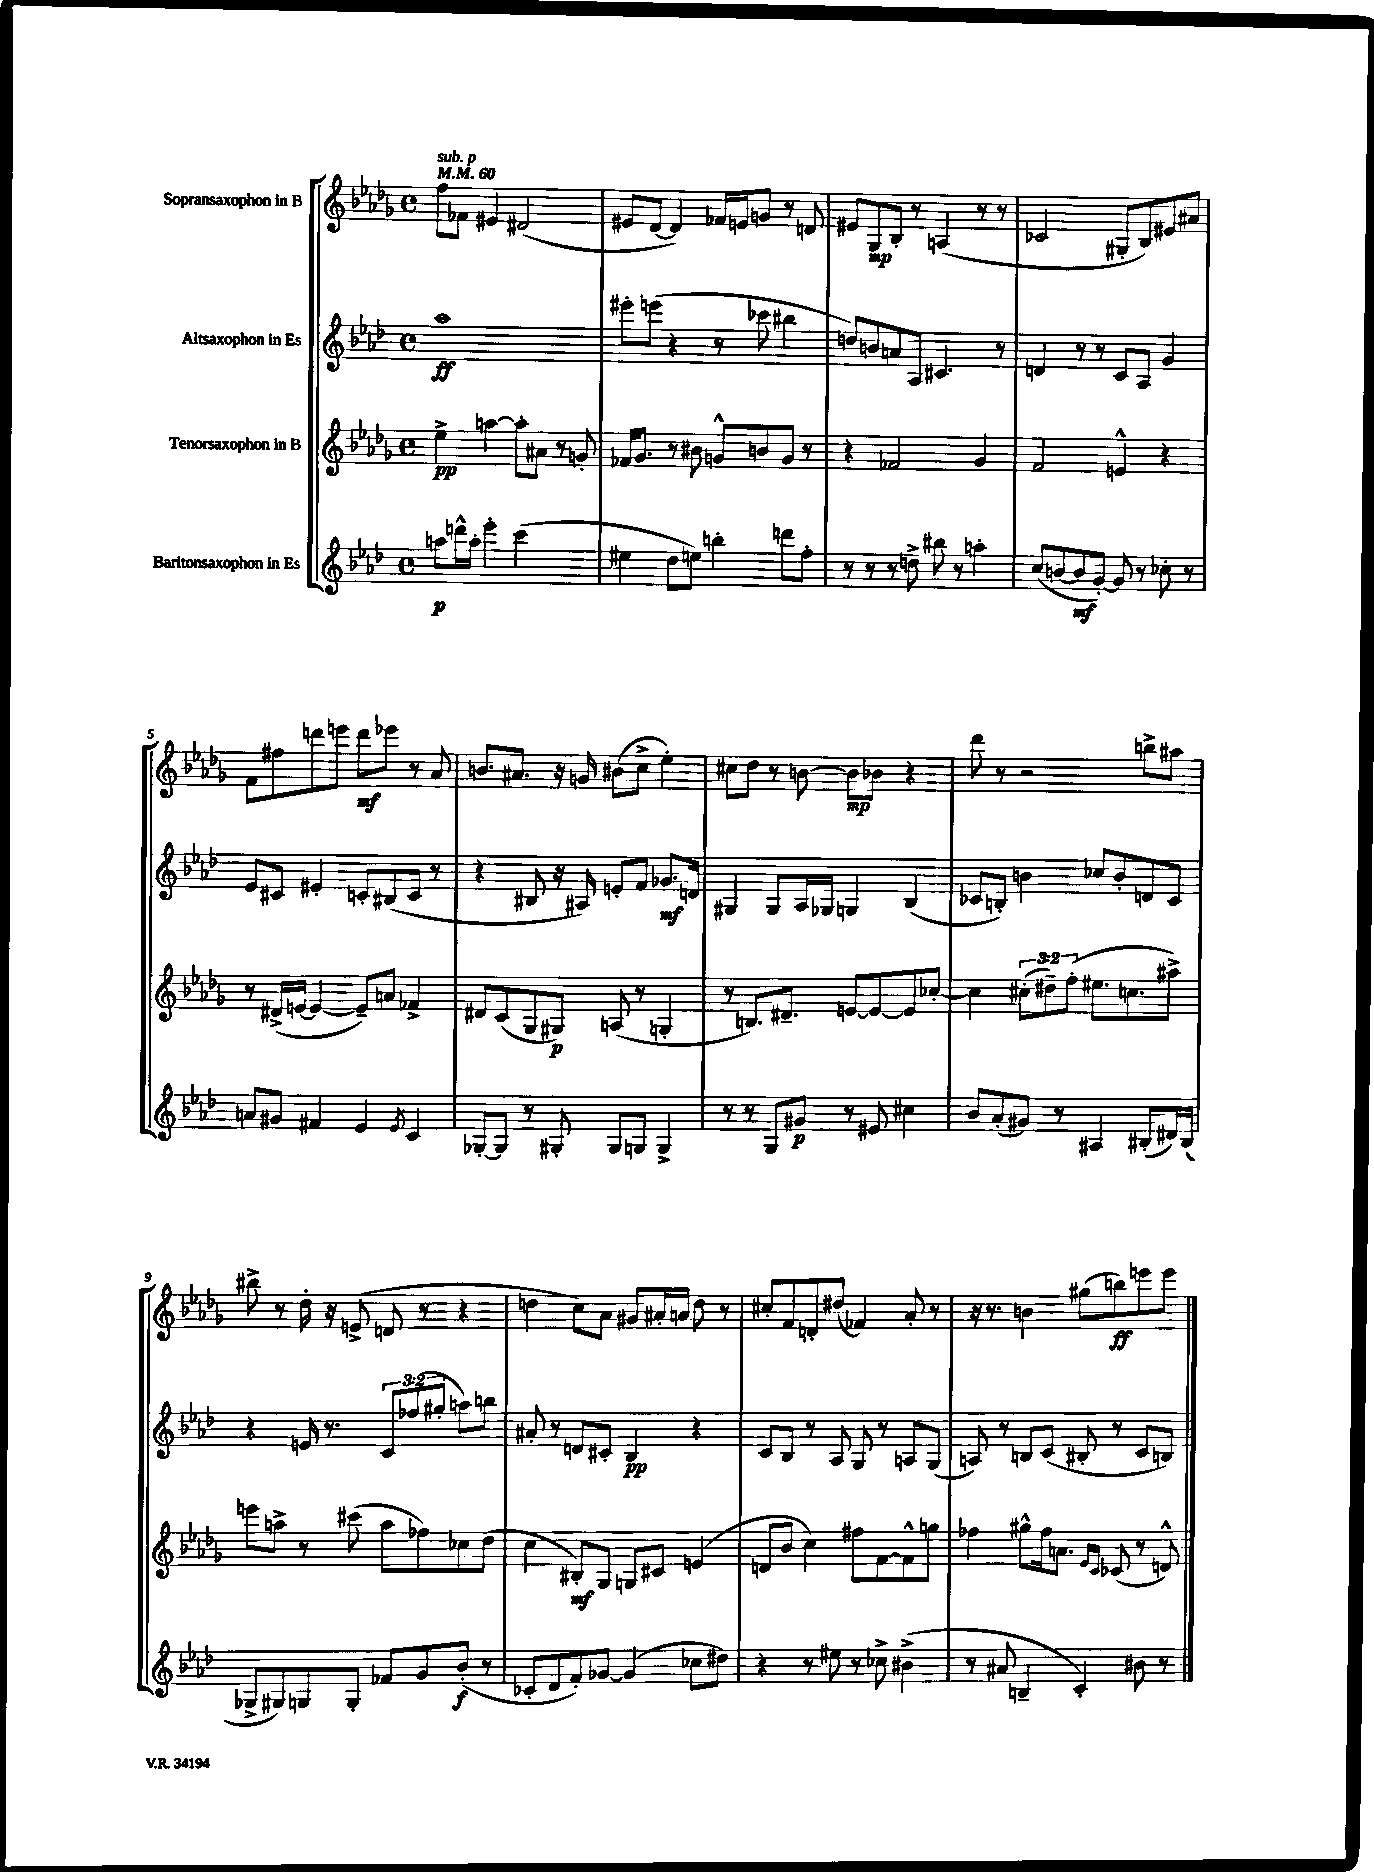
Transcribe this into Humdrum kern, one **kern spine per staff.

**kern	**kern	**kern	**kern
*staff4	*staff3	*staff2	*staff1
*clefG2	*clefG2	*clefG2	*clefG2
*k[b-e-a-d-]	*k[b-e-a-d-g-]	*k[b-e-a-d-]	*k[b-e-a-d-g-]
*M4/4	*M4/4	*M4/4	*M4/4
*met(c)	*met(c)	*met(c)	*met(c)
*MM60	*MM60	*MM60	*MM60
8aa	4ee-^	1aa-	8ff
16ddd^^	.	.	8f-
16aa'	.	.	.
4eee-'	[4aa	.	4e#
(2ccc	8aa']	.	(2d#
.	8a#	.	.
.	8r	.	.
.	8g'	.	.
=	=	=	=
4ee#	16f-	8eee#'	8e#
.	8.g-	.	.
.	.	(8eee	[8d-
8dd-	8r	4r	4d-])
8ee)	8b#	.	.
4bb'	8g^^	8r	16f-
.	.	.	16e
.	8b	8ccc-	8g
8ddd	8g	4bb#	8r
8ff'	8r	.	8d
=	=	=	=
8r	4r	8dd)	8e#
8r	.	8b	8G-
8r	2f-	8a	8B-'
8dd^	.	8A-	8r
8bb#	.	4.c#	(4A
8r	.	.	.
4aa'	4g-	.	8r
.	.	8r	8r
=	=	=	=
(8cc	2f	4d	2c-
[8b	.	.	.
8b]	.	8r	.
[8g')	.	8r	.
8g]	4e^^	8c	8G#'
8r	.	8A-	8B-)
8cc-'	4r	4g	8e#
8r	.	.	8a#
=	=	=	=
8a	8r	8e-	8f
8g#	(16d#^	8c#	8ff#
.	[16e	.	.
4f#	4e_	4e#'	8ddd
.	.	.	8eee
4e-	8e~])	8c'	8ddd
.	8a	(8B#	8eee-
8qe-	.	.	.
4c	4f-^	8c	8r
.	.	8r	8a-
=	=	=	=
[8G-'	8d#	4r	8.b
8G-]	(8c	.	.
.	.	.	8.a#
8r	8G-	8B#	.
8G#'	8G#)	16r	16r
.	.	16A#)	16g
8G#	(8A	8e'	(8b#
8G	8r	8f	8cc^
4G^	4G'	8.g-	4ee-')
.	.	16d	.
=	=	=	=
8r	8r	4G#	8cc#
8r	8.B)	.	8dd-
8G	.	8G#	8r
.	8.d#~	.	.
8g#	.	16A-	[8b
.	.	16G-	.
8r	[8e	4G	8b]
8e#	8e_	.	8b-
4cc#	8e]	(4B-	4r
.	[8cc-'	.	.
=	=	=	=
8b-	4cc-]	8c-	8ddd-
(8a-'	.	8B')	8r
8g#)	(12cc#'	4b	2r
.	12dd#~)	.	.
8r	.	.	.
.	(12ff'	.	.
4A#	8.ee#	8cc-	.
.	.	8b'	.
.	8.cc	.	.
(8B#'	.	8d	8bb^
16d#)	8aa#^)	8c-	8aa#
(16B#	.	.	.
=	=	=	=
8G-^	8eee	4r	8bb#^
8G#)	8aa^	.	8r
8G	8r	16e	16dd-'
.	.	8.r	16r
8G'	(8ccc#	.	(8e^
8f-	8aa	12c	8d
.	.	(12ff-	.
8g	8ff-)	.	8r
.	.	12gg#'	.
(8b-'	8cc-	8aa)	4r
8r	(8dd-	8bb	.
=	=	=	=
8c-'	4cc	8a#'	4dd
8d-	.	8r	.
8f')	8B#')	8d	8cc)
[8g-	8G-	8c#'	8a-
(4g-]	8G	4B-	8g#
.	8c#	.	16a#'
.	.	.	16a
8cc-	(4e	4r	8dd
8dd#)	.	.	8r
=	=	=	=
4r	8d	8c	8cc#'
.	8b-	8B-	8f
8r	4cc)	8r	8d'
8ee#	.	8A-	(8dd#
8r	8ff#	8G	4f-)
8cc-^	[8f	8r	.
(4b#^	8f^^]	8A	8a-'
.	8gg	(8G	8r
=	=	=	=
8r	4ff-	8A)	16r
.	.	.	8.r
8a#	.	8r	.
4B~	8gg#^^	8B	4b
.	16ff-	(8c	.
.	8.a	.	.
4c')	.	8B#'	(8gg#
.	16qqe-	.	.
.	16qqc	.	.
.	(8c-	8r	8bb)
8b#	8r	8c	8eee
8r	8d^^)	8B)	8eee
==	==	==	==
*-	*-	*-	*-
